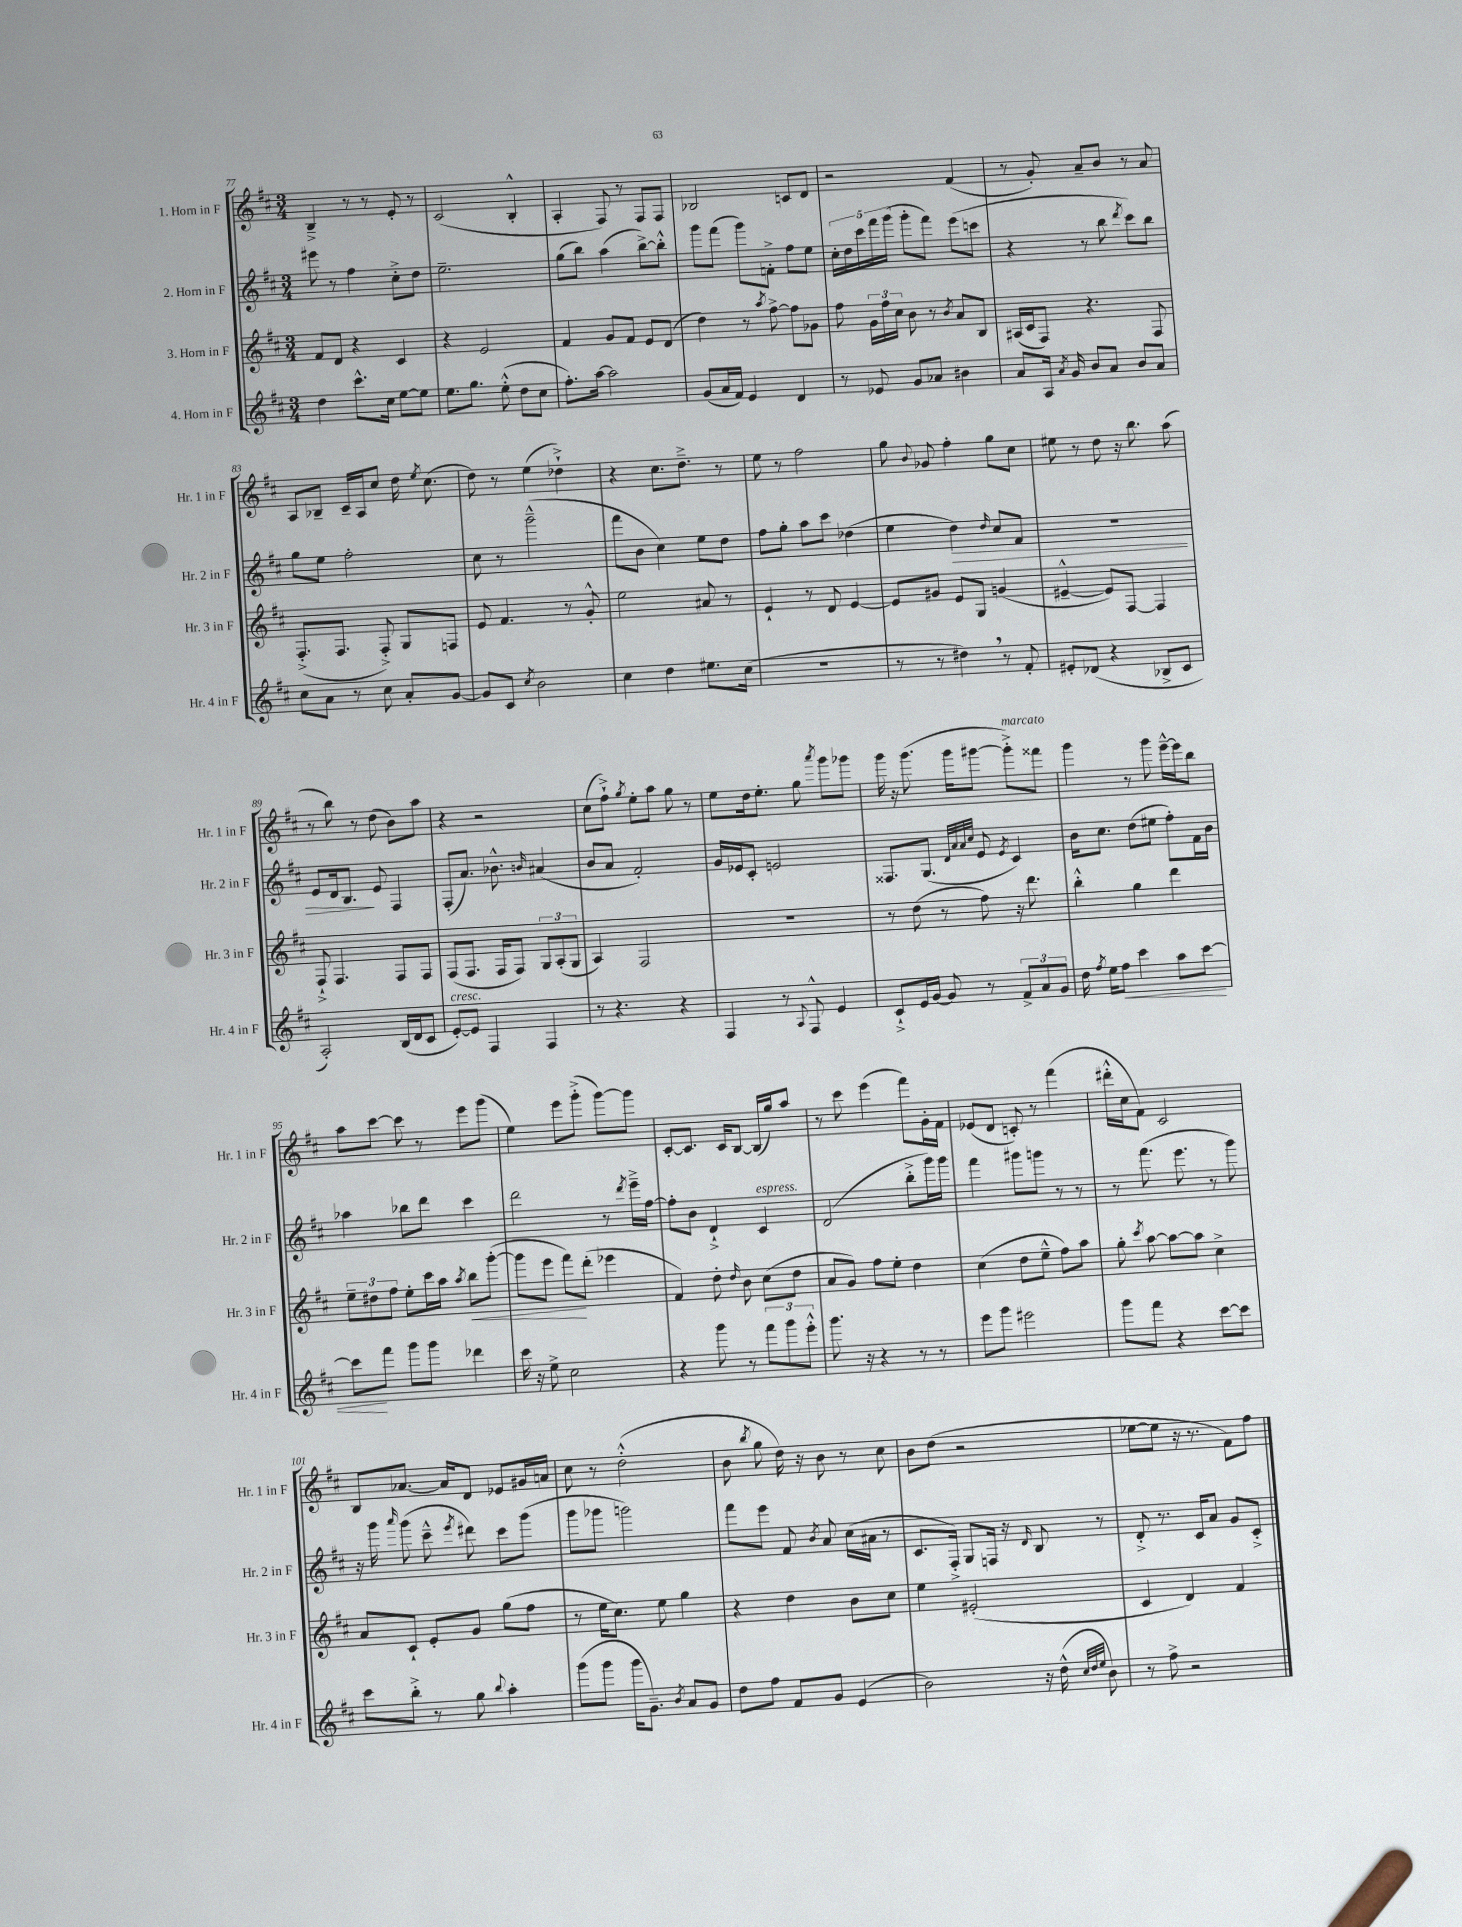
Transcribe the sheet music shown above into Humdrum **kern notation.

**kern	**dynam	**kern	**dynam	**kern	**dynam	**kern
*part4	*part4	*part3	*part3	*part2	*part2	*part1
*staff4	*staff4	*staff3	*staff3	*staff2	*staff2	*staff1
*I"4. Horn in F	*	*I"3. Horn in F	*	*I"2. Horn in F	*	*I"1. Horn in F
*I'Hr. 4 in F	*	*I'Hr. 3 in F	*	*I'Hr. 2 in F	*	*I'Hr. 1 in F
*clefG2	*	*clefG2	*	*clefG2	*	*clefG2
*k[f#c#]	*	*k[f#c#]	*	*k[f#c#]	*	*k[f#c#]
*M3/4	*	*M3/4	*	*M3/4	*	*M3/4
=77	=77	=77	=77	=77	=77	=77
4dd\	.	8f#/L	.	8eee#X\	.	4B~^/
.	.	8d/J	.	8r	.	.
8.ccc#^^\L	.	4r	.	4ff#\	.	8r
.	.	.	.	.	.	8r
16cc#\Jk	.	.	.	.	.	.
[8ee\L	.	4c#/	.	8cc#'^\L	.	8e'/
8ee\J]	.	.	.	8dd\J	.	8r
=78	=78	=78	=78	=78	=78	=78
8.ee\L	.	4r	.	2.ee~\	.	(2c#/
8.gg\J	.	.	.	.	.	.
.	.	2e/	.	.	.	.
(8ee'^^\	.	.	.	.	.	.
8dd\L	.	.	.	.	.	4B'^^/
8cc#\J	.	.	.	.	.	.
=79	=79	=79	=79	=79	=79	=79
8.ff#'\L)	.	4f#/	.	(8gg\L	.	4A'/
.	.	.	.	8bb\J)	.	.
[16aa\Jk	.	.	.	.	.	.
2aa\]	.	8g/L	.	(4aa\	.	8F#/)
.	.	8f#/J	.	.	.	8r
.	.	8e/L	.	[8bb^\L)	.	8F#/L
.	.	(8d/J	.	8bb'^^\J]	.	8F#/J
=80	=80	=80	=80	=80	=80	=80
(8g/L	.	4dd\)	.	8ggg\L	.	2B-X/
16a/L	.	.	.	(8fff#\J	.	.
16f#/JJ)	.	.	.	.	.	.
4e/	.	8r	.	8ggg\L)	.	.
.	.	8qaa/	.	.	.	.
.	.	[8ff#^\	.	8fn'^\J	.	.
4d/	.	8ff#\L]	.	8ff#\L	.	8cn/L
.	.	8g-X\J	.	8ee\J	.	8d/J
=81	=81	=81	=81	=81	=81	=81
8r	.	8ff#\	.	20cc#'\LL	.	2r
.	.	.	.	20dd\	.	.
.	.	.	.	20ccc#\	.	.
8e-X/	.	24g\LL	.	.	.	.
.	.	.	.	20fff#\	.	.
.	.	24ff#\	.	.	.	.
.	.	.	.	(20ggg\JJ	.	.
.	.	24cc#\JJ	.	.	.	.
8g/L	.	8b\	.	8ggg'\L	.	.
8a-X/J	.	8r	.	8fff#\J)	.	.
.	.	8qb/	.	.	.	.
4b#X\	.	8a/L	.	(8eee\L	.	(4f#/
.	.	8B/J	.	8cccn\J	.	.
=82	=82	=82	=82	=82	=82	=82
8a/L	.	(16A#X/LL	.	4r	.	8r
.	.	16c#/J	.	.	.	.
16A/Jk	.	8F#/J)	.	.	.	8g'/)
8qa/	.	.	.	.	.	.
16g/	.	.	.	.	.	.
8b/L	.	4.r	.	8r	.	8a~/L
8a/J	.	.	.	8bb\	.	8b/J
.	.	.	.	8qddd/	.	.
8b/L	.	.	.	8ccc#\L)	.	8r
8a/J	.	8F#/	.	8bb\J	.	8a/
!!LO:LB:g=z
=83	=83	=83	=83	=83	=83	=83
8cc#\L	.	(8.F#'^/L	.	8gg\L	.	8A/L
8a\J	.	.	.	8ee\J	.	8B-X~/J
.	.	8.F#/J	.	.	.	.
8r	.	.	.	2ff#'\	.	16c#~/LL
.	.	.	.	.	.	16A/J
8cc#\	.	8F#'^/)	.	.	.	8cc#/J
8a'/L	.	8G/L	.	.	.	16dd\
.	.	.	.	.	.	8qee/
.	.	.	.	.	.	(8.cc#\
[8g/J	.	8Fn/J	.	.	.	.
=84	=84	=84	=84	=84	=84	=84
8g/L]	.	8e/	.	8cc#\	.	8dd\)
8c#/J	.	4.f#/	.	8r	.	8r
8qcc#/	.	.	.	.	.	.
2b\	.	.	.	(2ggg~^^\	.	(4ee\
.	.	8r	.	.	.	4dd-X`^\)
.	.	8g'^^/	.	.	.	.
=85	=85	=85	=85	=85	=85	=85
4cc#\	.	2ee\	.	8fff#\L	.	4r
.	.	.	.	8b\J	.	.
4dd\	.	.	.	4cc#\)	.	8.cc#\L
.	.	.	.	.	.	8.dd~^\J
8.ee#X\L	.	8a#X/	.	8ee\L	.	.
.	.	8r	.	8dd\J	.	8r
(16cc#\Jk	.	.	.	.	.	.
=86	=86	=86	=86	=86	=86	=86
2.r	.	4e`/	.	8ff#\L	.	8ee\
.	.	.	.	8gg'\J	.	8r
.	.	8r	.	8aa\L	.	2ff#\
.	.	8d/	.	8ccc#\J	.	.
.	.	[4e/	.	(4dd-X\	.	.
=87	=87	=87	=87	=87	=87	=87
8r	.	8e/L]	.	4ee\	.	8gg\
.	.	.	.	.	.	8qqb/
8r	.	8g#X/J	.	.	.	8g-X/
!	!	!	!	!	!LO:HP:b	!
4dd#X,\)	.	8e/L	.	4dd\)	>	4ff#'\
.	.	8G/J	.	.	.	.
.	.	.	.	16qqdd/	.	.
8r	.	(4gn/	.	8cc#/L	.	8gg\L
8f#'/	.	.	.	8f#/J	.	8cc#\J
=88	=88	=88	=88	=88	=88	=88
8e#X'/L	.	[4e#X~^^/	.	2.r	.	8ee#X\
(8d-X/J	.	.	.	.	.	8r
4r	.	8e#/L])	.	.	.	8dd\
.	.	[8F#/J	.	.	.	16r
.	.	.	.	.	.	8.bb\
8B-X^/L	.	4F#/]	.	.	.	.
8c#/J	.	.	.	.	.	(8aa\
!!LO:LB:g=z
=89	=89	=89	=89	=89	=89	=89
2A'/)	.	8F#`^/	.	8e/L	.	8r
.	.	4.F#/	.	16d/k	.	8bb\)
.	.	.	.	8.B/J	.	.
.	.	.	.	.	.	8r
.	.	.	.	8e/	]	(8dd\
(16B/LL	.	8F#/L	.	4F#/	.	8b\L)
16d/J	.	.	.	.	.	.
8c#/J	.	8F#/J	.	.	.	8aa\J
=90	=90	=90	=90	=90	=90	=90
!LO:TX:a:i:t=cresc.	!	!	!	!	!	!
[8e'/L)	.	(8F#/L	.	(8F#'/L	.	4r
8e/J]	.	8.F#/J	.	8.a/J)	.	.
4F#/	.	.	.	.	.	2r
.	.	16F#/KL	.	8.b-X^^\	.	.
.	.	8F#/J)	.	.	.	.
.	.	.	.	16qqbn/	.	.
4F#/	.	12G/L	.	(4a#X/	.	.
.	.	(12A'/	.	.	.	.
.	.	12G/J	.	.	.	.
=91	=91	=91	=91	=91	=91	=91
8r	.	4A/)	.	8b/L	.	(8cc#\L
4.r	.	.	.	8a/J	.	8ff#`^\J)
.	.	.	.	.	.	8qgg/
.	.	2F#/	.	2f#'/)	.	8ee'\L
.	.	.	.	.	.	8aa\J
4r	.	.	.	.	.	8gg\
.	.	.	.	.	.	8r
=92	=92	=92	=92	=92	=92	=92
4F#/	.	2.r	.	16g/LL	.	8ee\L
.	.	.	.	16e-X/J	.	.
.	.	.	.	8c#'/J	.	16dd\k
.	.	.	.	.	.	8.ee'\J
8r	.	.	.	2en/	.	.
8qqA/	.	.	.	.	.	.
8F#^^/	.	.	.	.	.	8gg\
.	.	.	.	.	.	8qaaa/
4e/	.	.	.	.	.	8ggg\L
.	.	.	.	.	.	8ggg-X\J
=93	=93	=93	=93	=93	=93	=93
8c#`^/L	.	8r	.	8.F##X/L	.	16ggg\
.	.	.	.	.	.	16r
16e/L	.	(8dd\	.	.	.	(8.ggg\
[16g/JJ	.	.	.	(8.G/J	.	.
8g/]	.	8r	.	.	.	.
.	.	.	.	.	.	16ggg\KL
.	.	.	.	32qqd/LLL	.	.
.	.	.	.	32qqa/	.	.
.	.	.	.	32qqa/	.	.
.	.	.	.	32qqcc#/JJJ	.	.
8r	.	8ff#\)	.	8e/	.	[8ggg#X\J
.	.	.	.	8qe/	.	.
!	!	!	!	!	!	!LO:TX:a:i:t=marcato
12f#^/L	.	16r	.	4c#/)	.	8ggg#'^\L])
.	.	8.ddd\	.	.	.	.
12a/	.	.	.	.	.	.
.	.	.	.	.	.	8fff##X\J
12g/J	.	.	.	.	.	.
=94	=94	=94	=94	=94	=94	=94
16dd\	.	4bb'^^\	.	16b\KL	.	4ggg\
8qff#/	.	.	.	.	.	.
16ee\KL	.	.	.	8.cc#\J	.	.
!	!LO:HP:b	!	!	!	!	!
8ff#\J	<	.	.	.	.	.
4ccc#\	.	4gg\	.	(8dd\L	.	8r
.	.	.	.	8ee#X\J	.	8ggg\
8aa\L	.	4ddd\	.	8ff#'\L)	.	[16eee~^^\LL
.	.	.	.	.	.	16eee\J]
[8ccc#\J	.	.	.	16f#\L	.	8bb\J
.	.	.	.	16b\JJ	.	.
!!LO:LB:g=z
=95	=95	=95	=95	=95	=95	=95
8ccc#\L]	.	12ee~\L	.	4aa-X\	.	8aa\L
.	.	12dd#X\	.	.	.	.
8fff#\J	[	.	.	.	.	[8ccc#\J
.	.	12ff#\J	.	.	.	.
8ggg\L	.	8ee'\L	.	8bb-X\L	.	8ccc#\]
8ggg\J	.	16ccc#\L	.	8ddd\J	.	8r
.	.	16aa\JJ	.	.	.	.
.	.	8qaa/	.	.	.	.
!	!	!	!LO:HP:b	!	!	!
4ddd-X\	.	8bb\L	<	4ccc#\	.	8eee\L
.	.	([8ggg'\J	.	.	.	(8ggg\J
=96	=96	=96	=96	=96	=96	=96
16ccc#\	.	8ggg\L]	.	2ddd\	.	4ee\)
16r	.	.	.	.	.	.
8ee^\	.	8eee\J	.	.	.	.
2cc#\	.	8fff#\L)	.	.	.	8eee\L
.	.	(8ddd'\J	[	.	.	(8ggg'^\J
.	.	4eee-X\	.	8r	.	[8ggg\L)
.	.	.	.	8qddd/	.	.
.	.	.	.	16eee~^\LL	.	8ggg\J]
.	.	.	.	[16ff#\JJ	.	.
=97	=97	=97	=97	=97	=97	=97
4r	.	4f#/)	.	8ff#'\L]	.	[8c#'/L
.	.	.	.	8b\J	.	8.c#/J]
8ggg\	.	8dd'\	.	4d`^/	.	.
.	.	.	.	.	.	16c#/KL
.	.	16qqdd/	.	.	.	.
8r	.	8b\	.	.	.	[8B/J
!	!	!	!	!LO:TX:a:i:t=espress.	!	!
12fff#\L	.	(8cc#\L	.	4c#/	.	(16B/LL]
.	.	.	.	.	.	16gg/J)
12ggg\	.	.	.	.	.	.
.	.	8dd\J	.	.	.	8aa/J
12eee'^^\J	.	.	.	.	.	.
=98	=98	=98	=98	=98	=98	=98
8.ggg\	.	8a/L	.	(2d/	.	8r
.	.	8g/J)	.	.	.	8ccc#\
16r	.	.	.	.	.	.
4r	.	8ff#\L	.	.	.	(4eee\
.	.	8ee'\J	.	.	.	.
8r	.	4dd\	.	8bb'^\L	.	8fff#\L)
8r	.	.	.	16ggg\L)	.	16g'\L
.	.	.	.	16ggg\JJ	.	16f#\JJ
=99	=99	=99	=99	=99	=99	=99
8eee\L	.	(4cc#\	.	4fff#\	.	(8e-X/L
8ggg\J	.	.	.	.	.	8d/J
2eee#X\	.	8dd\L	.	8ggg#X\L	.	8cn'/)
.	.	8ee~^^\J	.	8gggn\J	.	8r
.	.	8ff#\L)	.	8r	.	(4fff#\
.	.	8aa\J	.	8r	.	.
=100	=100	=100	=100	=100	=100	=100
8ggg\L	.	8gg'\	.	8r	.	16ddd#X'^^\LL
.	.	.	.	.	.	16cc#\J
.	.	8qccc#/	.	.	.	.
8fff#\J	.	[8aa\	.	(8.fff#\	.	8f#\J)
4r	.	8aa\L_	.	.	.	2c#/
.	.	.	.	8.eee\	.	.
.	.	8aa\J]	.	.	.	.
[8ccc#\L	.	4cc#^\	.	8r	.	.
8ccc#\J]	.	.	.	8ggg\)	.	.
!!LO:LB:g=z
=101	=101	=101	=101	=101	=101	=101
8ccc#\L	.	8a/L	.	16r	.	8B/L
.	.	.	.	16ggg\	.	.
.	.	.	.	16qqaaa/	.	.
8bb'^\J	.	8c#`/J	.	(8ggg\	.	[8.a-X/J
8r	.	8e'/L	.	8ccc#~^^\	.	.
.	.	.	.	.	.	16a-/KL]
.	.	.	.	8qeee/	.	.
8gg\	.	8g/J	.	8ddd#X\)	.	8d/J
8qqbb/	.	.	.	.	.	.
4aa'\	.	(8gg\L	.	8ccc#\L	.	8e-X/L
.	.	8ff#\J	.	(8ggg\J	.	16g#X/L
.	.	.	.	.	.	16an/JJ
=102	=102	=102	=102	=102	=102	=102
(8ggg\L	.	8r	.	8ggg\L	.	8cc#\
8ggg\J	.	16ee\KL	.	8ggg-X\J	.	8r
.	.	8.cc#\J)	.	.	.	.
16ggg\KL	.	.	.	2gggn\)	.	(2dd'^^\
8.g~\J)	.	.	.	.	.	.
.	.	8ee\	.	.	.	.
8qb/	.	.	.	.	.	.
8a/L	.	4gg\	.	.	.	.
8g/J	.	.	.	.	.	.
=103	=103	=103	=103	=103	=103	=103
8dd\L	.	4r	.	8fff#\L	.	8b\
.	.	.	.	.	.	8qbb/
8ff#\J	.	.	.	8eee\J	.	8gg\
8f#/L	.	4dd\	.	8f#/	.	16dd\)
.	.	.	.	.	.	16r
.	.	.	.	8qb/	.	.
8g/J	.	.	.	8a/	.	8b\
(4e/	.	8b\L	.	(16cc#\LL	.	8r
.	.	.	.	16a#X\JJ	.	.
.	.	8cc#\J	.	8r	.	8cc#\
=104	=104	=104	=104	=104	=104	=104
2b\)	.	4ee\	.	8.c#/L	.	8b\L
.	.	.	.	.	.	(8dd\J
.	.	.	.	16F#'^/Jk)	.	.
.	.	(2e#X'/	.	8G/L	.	2r
.	.	.	.	16Fn/Jk	.	.
.	.	.	.	16r	.	.
.	.	.	.	16qqd/	.	.
16r	.	.	.	8B/	.	.
(16dd^^\	.	.	.	.	.	.
32qqcc#/LLL	.	.	.	.	.	.
32qqdd/	.	.	.	.	.	.
32qqee/JJJ	.	.	.	.	.	.
8b\)	.	.	.	8r	.	.
=105	=105	=105	=105	=105	=105	=105
8r	.	4c#/	.	8d'^/	.	[8ee-X\L
8ff#^\	.	.	.	8.r	.	8ee-\J]
2r	.	4d/)	.	.	.	16r
.	.	.	.	16c#/KL	.	8.r
.	.	.	.	8a/J	.	.
.	.	4f#/	.	8g/L	.	8f#\L)
.	.	.	.	8c#'^/J	.	8ff#\J
==	==	==	==	==	==	==
*-	*-	*-	*-	*-	*-	*-
